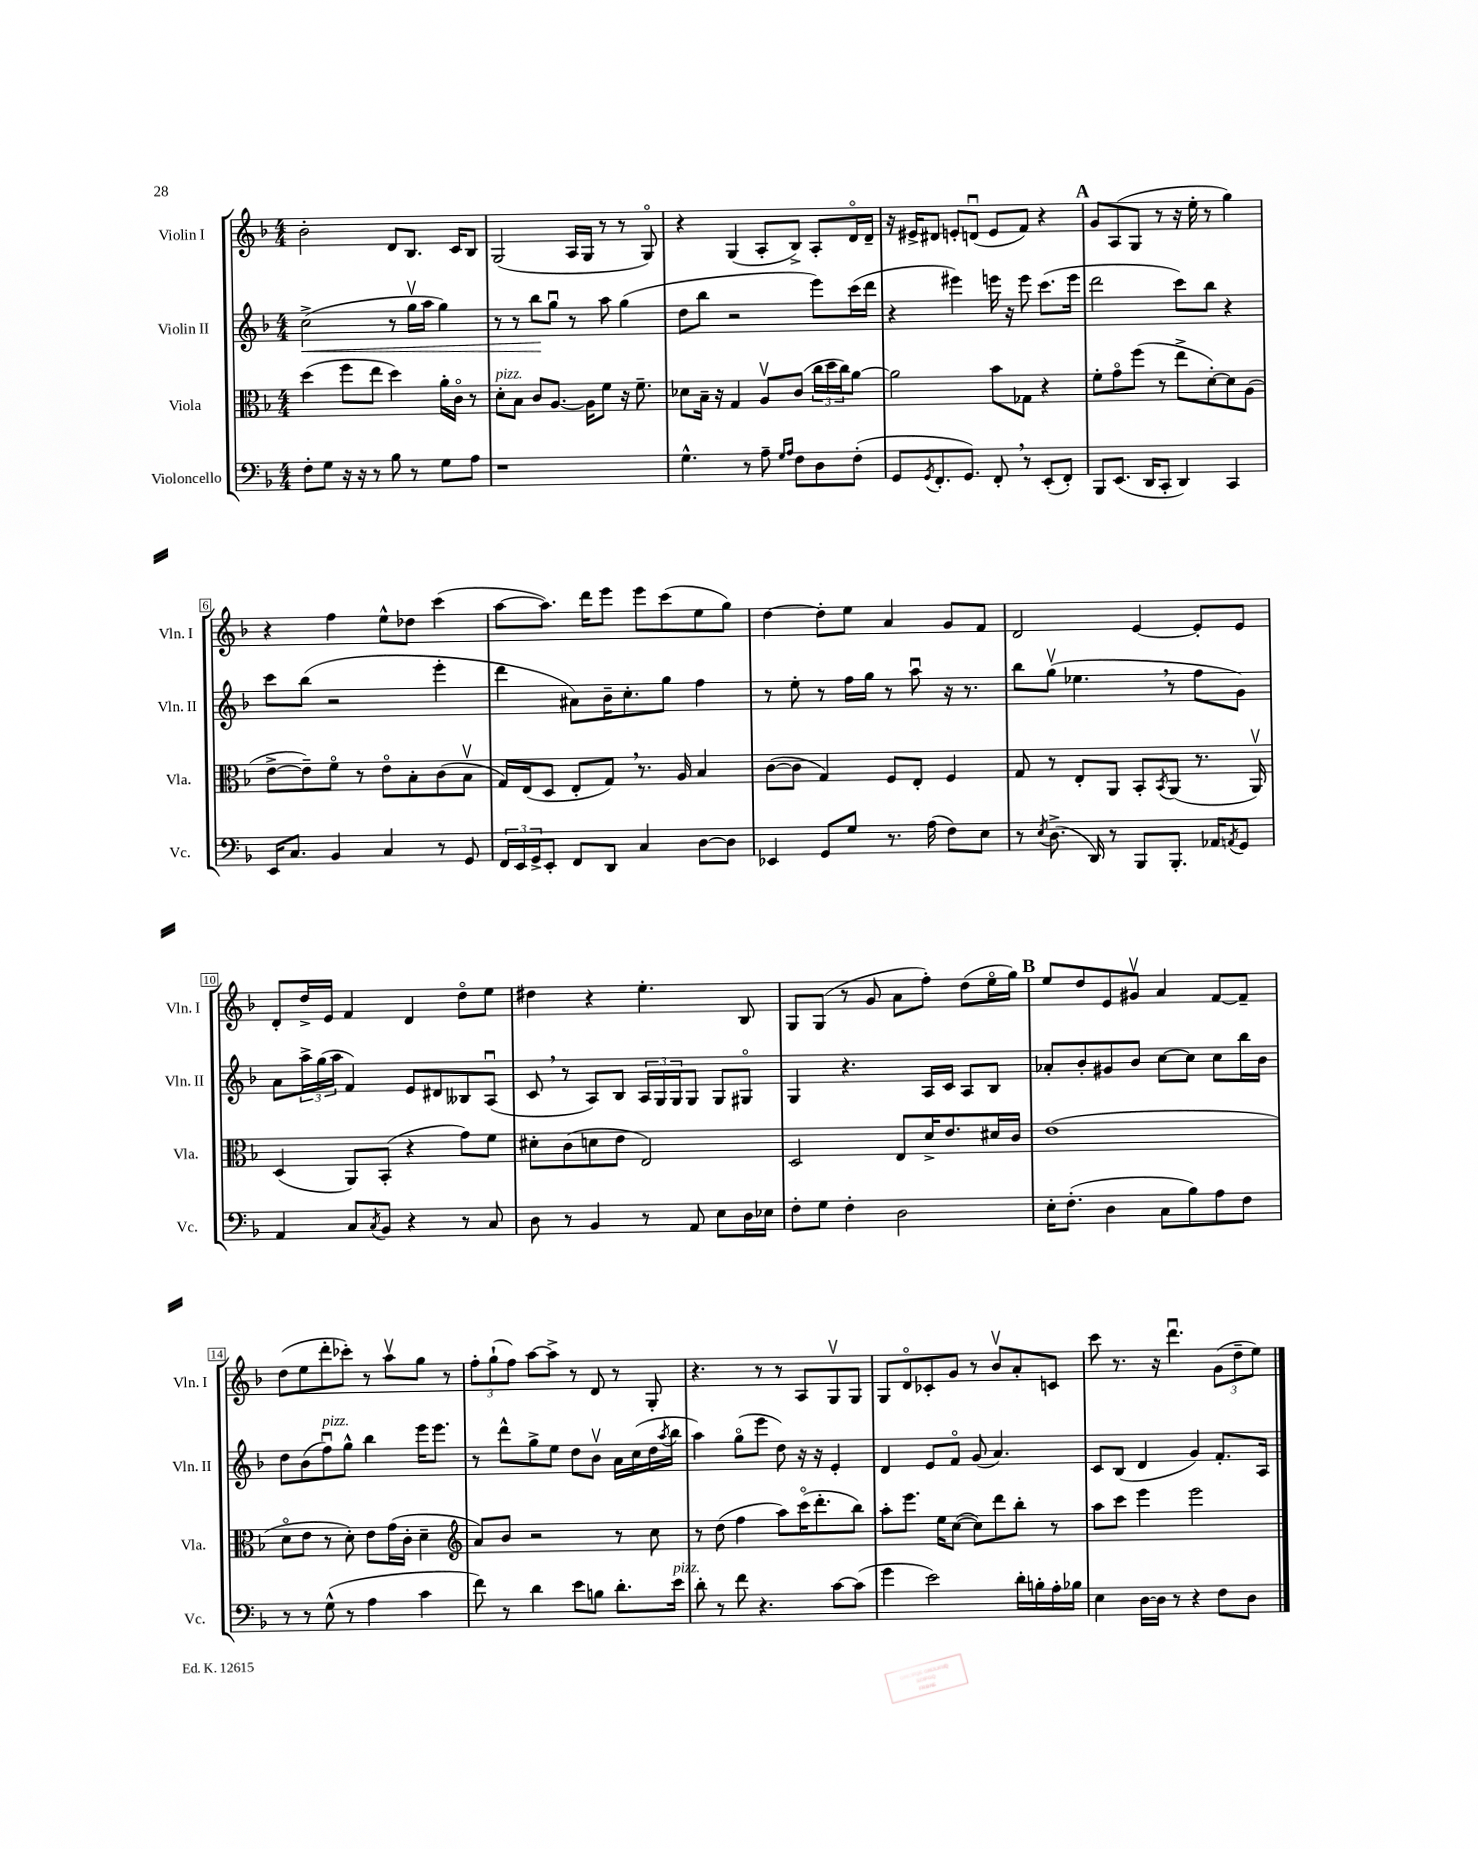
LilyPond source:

<<
\new StaffGroup <<
\new Staff = "s0" \with { instrumentName = "Violin I" shortInstrumentName = "Vln. I" } {
    \clef treble \key f \major \numericTimeSignature \time 4/4
    bes'2-. d'8 bes8. c'16 bes8 |
    g2( a16 g16 r8 r8 g8\flageolet) |
    r4 g4( a8-. bes8->) a8-. d'16\flageolet d'16-- |
    r16 eis'16-> dis'8 e'8-. d'8\downbow( e'8 f'8) r4 |
    \mark \markup { \bold "A" } g'8 a8( g8 r8 r16 e''16-. r8 g''4) |
    r4 f''4 e''8-^ des''8 c'''4( |
    a''8~ a''8.) d'''16 e'''8 e'''8 c'''8( e''8 g''8) |
    d''4~ d''8-. e''8 a'4 g'8 f'8 |
    d'2 e'4~ e'8-. e'8 |
    d'8-. d''16-> e'16 f'4 d'4 d''8\flageolet e''8 |
    dis''4 r4 e''4.-. bes8 |
    g8 g8( r8 g'8 a'8 f''8-.) d''8( e''16\flageolet g''16) |
    \mark \markup { \bold "B" } e''8 d''8 e'8 gis'8\upbow a'4 f'8~ f'8-- |
    d''8( e''8 d'''8-. ces'''8-.) r8 a''8\upbow g''8 r8 |
    \tuplet 3/2 { f''8-. g''8-!( f''8) } a''8~ a''8-> r8 d'8 r8 g8-. |
    r4. r8 r8 a8 g8\upbow g8 |
    g8 d'8\flageolet ces'8-. g'8 r8 bes'8\upbow a'8-. c'8 |
    c'''8 r8. r16 d'''4.\downbow \tuplet 3/2 { g'8( d''8-- e''8) } \bar "|." |
}
\new Staff = "s1" \with { instrumentName = "Violin II" shortInstrumentName = "Vln. II" } {
    \clef treble \key f \major \numericTimeSignature \time 4/4
    c''2->\<( r8 g''16\upbow a''16 g''4) |
    r8 r8 bes''8\! g''8\downbow r8 a''8 g''4( |
    d''8 bes''8 r2 e'''8) c'''16( d'''16 |
    r4 eis'''4) e'''16 r16 e'''8 c'''8.( e'''16 |
    \mark \markup { \bold "A" } d'''2 c'''8) bes''8 r4 |
    c'''8 bes''8( r2 e'''4-. |
    d'''4 ais'8) bes'16-- c''8.-. g''8 f''4 |
    r8 e''8-. r8 f''16 g''16 r8 a''8\downbow r16 r8. |
    bes''8 g''8\upbow( ees''4. \breathe r8 f''8 g'8) |
    a'8 \tuplet 3/2 { a''16-> g''16( a''16 } f'4) e'8 dis'8 beses8 a8\downbow( |
    c'8 \breathe r8 a8) bes8 \tuplet 3/2 { a16 g16 g16 } g8 g8 gis8\flageolet |
    g4 r4. a16 c'16 a8 bes8 |
    \mark \markup { \bold "B" } aes'8-. bes'8-. gis'8 bes'8 c''8~ c''8 c''8 bes''16 bes'16 |
    d''8 bes'8( f''8\downbow^\markup { \italic "pizz." }) g''8-^ bes''4 e'''16 e'''8. |
    r8 d'''8-^ g''8-> e''8 d''8 bes'8\upbow a'16 c''16( d''16 \acciaccatura { a''8 } bes''16 |
    a''4) g''8\flageolet( e'''8 d''8) r16 r16 e'4-. |
    d'4 e'8 f'8\flageolet g'8( a'4.) |
    c'8 bes8( d'4 g'4) f'8.-. a16 \bar "|." |
}
\new Staff = "s2" \with { instrumentName = "Viola" shortInstrumentName = "Vla." } {
    \clef alto \key f \major \numericTimeSignature \time 4/4
    d''4( f''8 e''8 d''4) a'16-. c'16\flageolet r8 |
    d'8-.^\markup { \italic "pizz." } bes8 c'8 a8.~ a16 f'8 r16 f'8.-- |
    des'8 bes16-- r16 g4 a8\upbow c'8( \tuplet 3/2 { c''16 d''16 c''16) } a'8~ |
    a'2 bes'8 ges8 r4 |
    \mark \markup { \bold "A" } f'8-. g'8\flageolet f''8( r8 e''8-> d'8~-.) d'8 a8( |
    e'8~-> e'8--) f'8\flageolet r8 e'8\flageolet bes8-. c'8( bes8\upbow |
    g16) e16( d8 e8-. g8) \breathe r8. a16 bes4 |
    c'8~( c'8 g4) f8 e8-. f4 |
    g8 r8 e8-. a,8 bes,8-. \acciaccatura { bes,8 } a,8( r8. a,16\upbow) |
    d4( a,8) bes,8-.( r4 g'8) f'8 |
    dis'8-. c'8( d'8 e'8 e2) |
    d2 e8 d'16-> e'8. dis'16 c'16 |
    \mark \markup { \bold "B" } e'1( |
    d'8\flageolet e'8 r8 d'8-.) e'8 g'16( c'16-. d'4-- |
    \clef treble a'8) bes'8 r2 r8 c''8 |
    r8 d''8( f''4 a''8) c'''16\flageolet( d'''8.-. bes''8) |
    a''8-. e'''8. e''16 c''8~( c''8) d'''8 bes''8-. r8 |
    a''8 c'''8 e'''4 e'''2 \bar "|." |
}
\new Staff = "s3" \with { instrumentName = "Violoncello" shortInstrumentName = "Vc." } {
    \clef bass \key f \major \numericTimeSignature \time 4/4
    f8-. g8 r16 r16 r8 bes8 r8 g8 a8 |
    r1 |
    g4.-^ r8 a8-- \grace { g16 a16 } f8 d8 f8-.( |
    g,8 \acciaccatura { g,8 } f,8.-. g,8.) f,8-. \breathe r8 e,8-.( f,8-.) |
    \mark \markup { \bold "A" } bes,,8 e,8.( d,16 c,8-. d,4) c,4 |
    e,16 c8. bes,4 c4 r8 g,8 |
    \tuplet 3/2 { f,16 e,16 g,16-> } e,8-. f,8 d,8 c4 d8~ d8 |
    ees,4 g,8 g8 r8. a16( f8) e8 |
    r8 \acciaccatura { e8 } d8.->( d,16) r8 bes,,8 bes,,8.-. aes,16 \acciaccatura { a,8 } g,8 |
    a,4 c8 \acciaccatura { c8 } bes,8 r4 r8 c8 |
    d8 r8 bes,4 r8 a,8 e8 d16 ees16 |
    f8-. g8 f4-. d2 |
    \mark \markup { \bold "B" } e16-. f8.-.( d4 c8 bes8) a8 f8 |
    r8 r8 g8-^( r8 a4 c'4 |
    f'8) r8 d'4 e'8 b8 d'8.-. e'16^\markup { \italic "pizz." } |
    d'8-. r8 f'8 r4. c'8~ c'8( |
    g'4 e'2) d'16-. b16-. a16-. bes16 |
    e4 d16~ d16 r8 r4 f8 d8 \bar "|." |
}
>>
>>
\layout { \context { \Score \override BarNumber.stencil = #(make-stencil-boxer 0.1 0.3 ly:text-interface::print) } }
